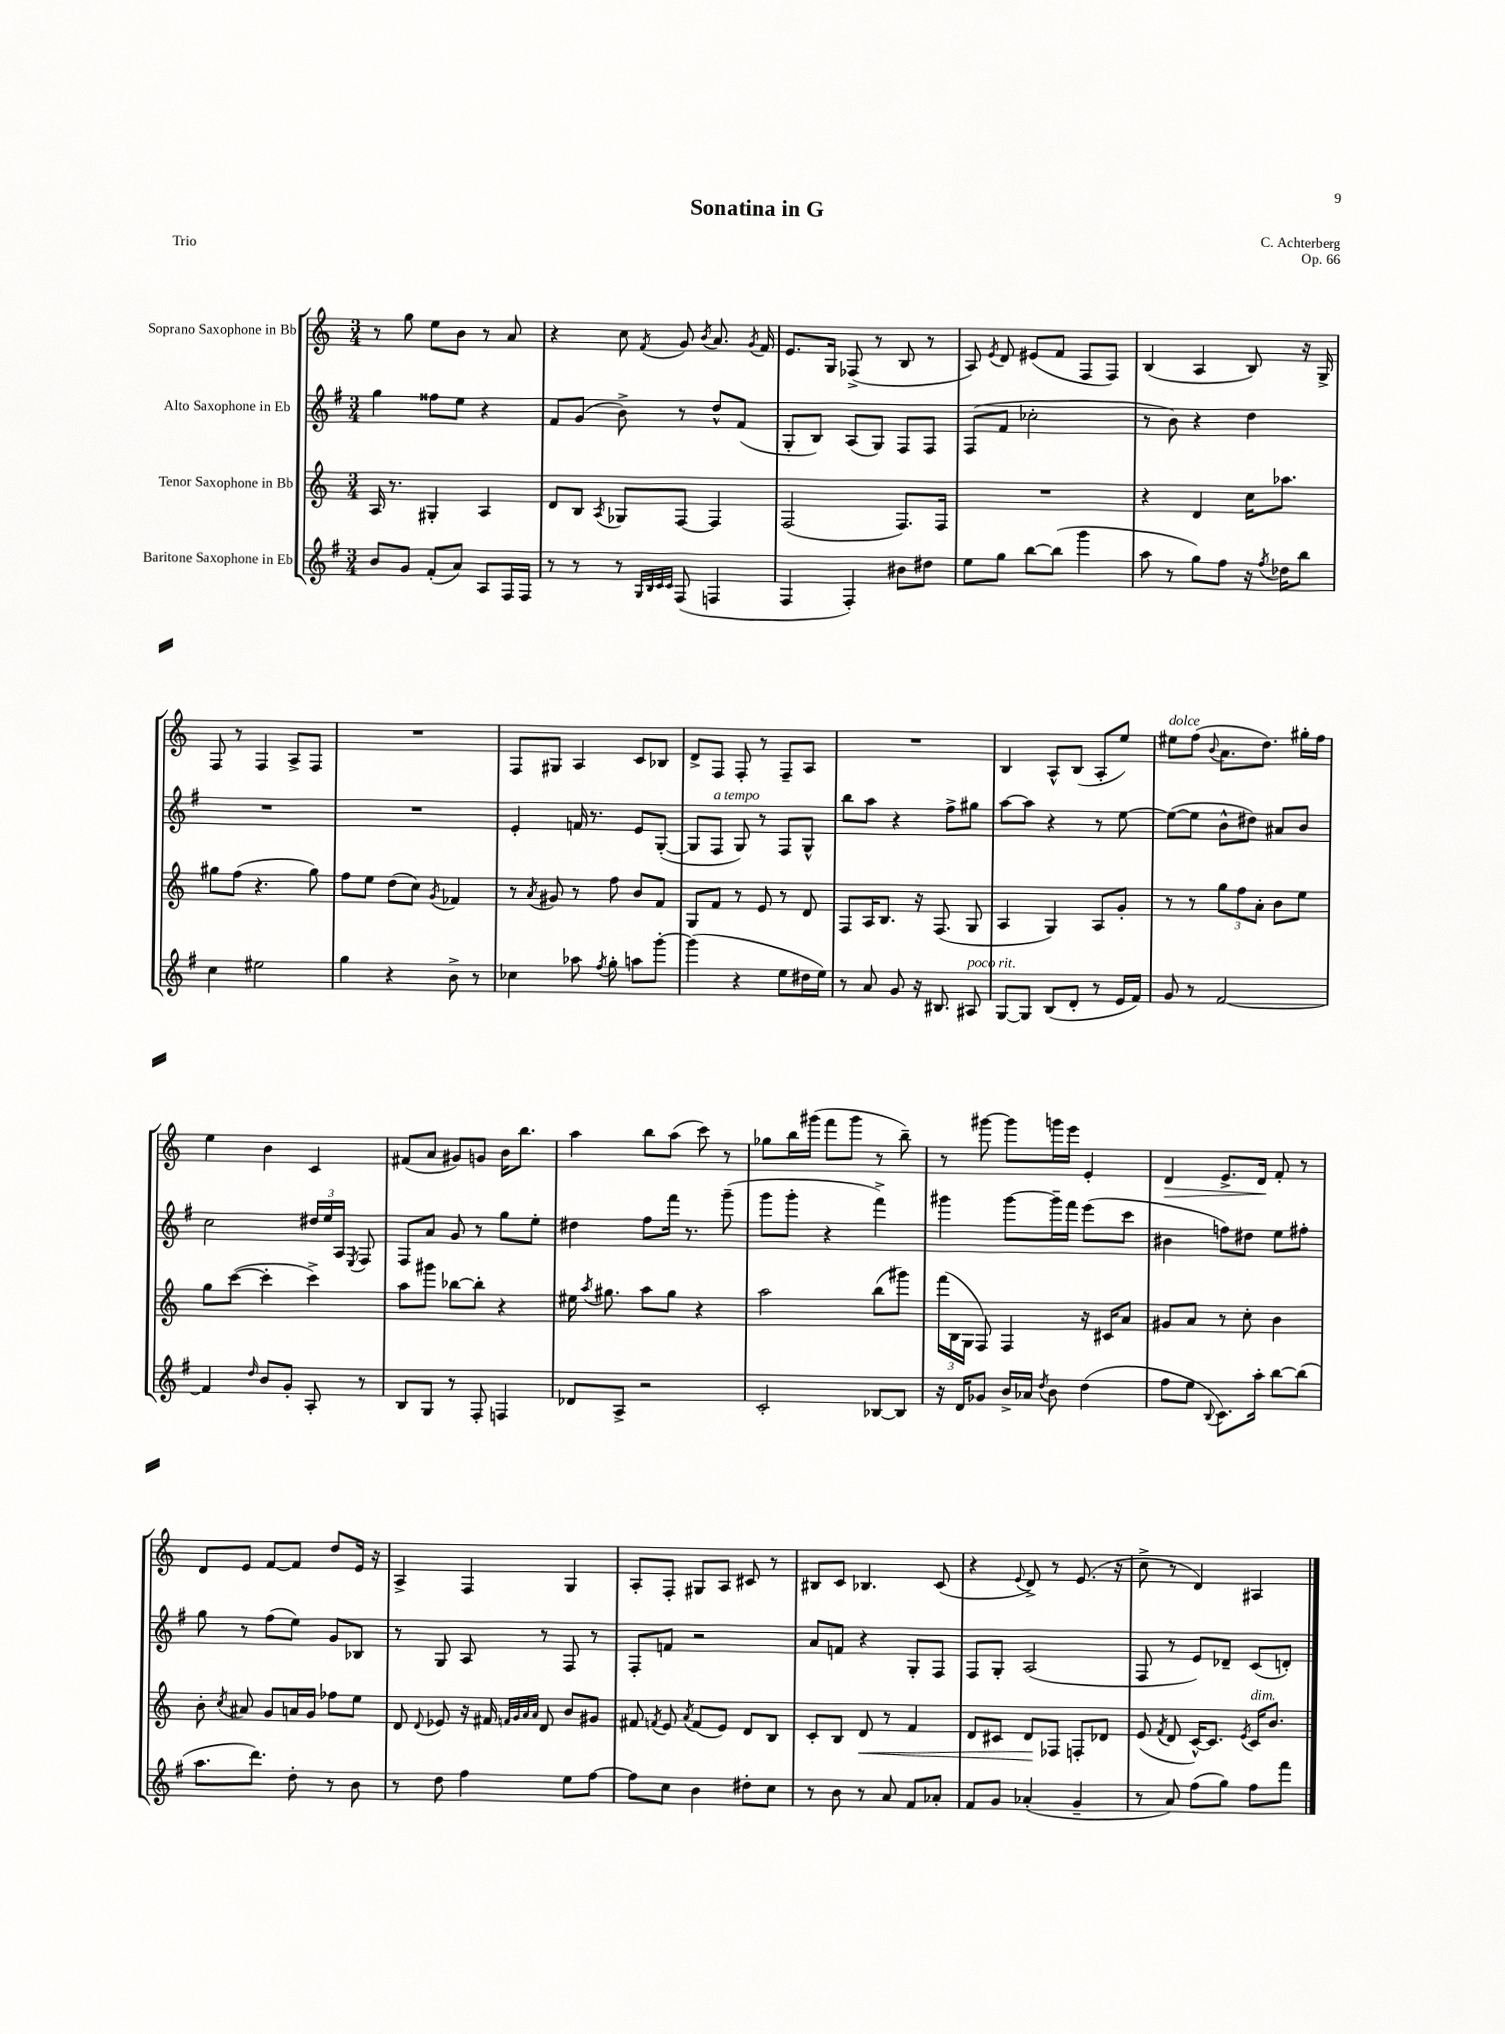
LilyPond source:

\header { title = "Sonatina in G" composer = "C. Achterberg" opus = "Op. 66" piece = "Trio" }
<<
\new StaffGroup <<
\new Staff = "s0" \with { instrumentName = "Soprano Saxophone in Bb" } {
    \clef treble \key c \major \numericTimeSignature \time 3/4
    \autoBeamOff r8 g''8 e''8[ b'8] r8 a'8 |
    r4 c''8 \acciaccatura { f'8 } g'8 \acciaccatura { b'8 } a'8. \acciaccatura { g'8 } f'16 |
    e'8.[ g16] fes8->( r8 b8 r8 |
    a8) \acciaccatura { e'8 } d'8 eis'8[( f'8] f8[ f8]) |
    b4( a4 b8) r16 g16-> |
    f8 r8 f4 a8[-> f8] |
    R2. |
    f8[ gis8] a4 c'8[ bes8] |
    d'8[-> f8] f8-. r8 f8[-- a8] |
    R2. |
    b4 a8[-^ b8]( a8[-. e''8]) |
    eis''8[^\markup { \italic "dolce" } f''8]( \appoggiatura { b'8 } a'8.[ d''8.]) gis''16[-. f''16] |
    e''4 b'4 c'4 |
    fis'8[( a'8] gis'8[) g'8] b'16[ b''8.] |
    a''4 b''8[ a''8]( c'''8) r8 |
    ges''8[ b''16 gis'''16]( f'''8[ gis'''8] r8 b''8--) |
    r8 gis'''8~ gis'''8[ g'''16 e'''16] e'4-. |
    d'4\> e'8.[-> d'16]\! f'8-. r8 |
    d'8[ e'8] f'8[~ f'8] d''8[ e'16] r16 |
    a4-> f4 g4 |
    a8[-. f8]-. gis8[ a8] cis'8 r8 |
    bis8[ c'8] bes4. c'8( |
    r4 \appoggiatura { e'8 } d'8->) r8 e'8.( r16 |
    c''8-> r8 d'4) ais4 \bar "|." |
}
\new Staff = "s1" \with { instrumentName = "Alto Saxophone in Eb" } {
    \clef treble \key g \major \numericTimeSignature \time 3/4
    \autoBeamOff g''4 fisis''8[ e''8] r4 |
    fis'8[ g'8]( b'8->) r8 d''8[-^ fis'8]( |
    g8[-. b8]) a8[( g8]) fis8[ fis8] |
    fis8[( fis'8] ces''2-. |
    r8 b'8) r4 d''4 |
    R2. |
    R2. |
    e'4-. f'16 r8. e'8[ g8]~-.( |
    g8[ fis8]^\markup { \italic "a tempo" } g8) r8 fis8[ g8]-^ |
    b''8[ a''8] r4 fis''8[-> gis''8] |
    a''8[~ a''8] r4 r8 e''8~ |
    e''8[~( e''8] b'8[-^ dis''8]) ais'8[ b'8] |
    c''2 \tuplet 3/2 { dis''16[ e''16 a16] } \acciaccatura { e8 } fis8 |
    fis8[ a'8] g'8 r8 g''8[ e''8]-. |
    dis''4 fis''8[ fis'''16] r8. g'''8--( |
    g'''8[ g'''8]-. r4 fis'''4->) |
    gis'''4 gis'''8[~ gis'''16-- fis'''16] e'''8[( c'''8] |
    bis'4 f''8[) dis''8] e''8[ fis''8]-. |
    g''8 r8 fis''8[( e''8]) g'8[ bes8] |
    r8 g8 a8 r8 fis8 r8 |
    fis8[-. f'8] r2 |
    a'8[ f'8] r4 g8[-. fis8] |
    fis8[ g8]-. a2( |
    fis8 r8 e'8[) des'8]-- c'8[( d'8]-.) \bar "|." |
}
\new Staff = "s2" \with { instrumentName = "Tenor Saxophone in Bb" } {
    \clef treble \key c \major \numericTimeSignature \time 3/4
    \autoBeamOff a16 r8. gis4-. a4 |
    d'8[ b8] \acciaccatura { a8 } ges8[ f8]~ f4 |
    f2( f8.[) f16] |
    R2. |
    r4 d'4 c''16[ aes''8.] |
    gis''8[ f''8]( r4. gis''8) |
    f''8[ e''8] d''8[( c''8]) \acciaccatura { g'8 } fes'4 |
    r8 \acciaccatura { a'8 } gis'8 r8 f''8 b'8[ f'8] |
    g8[ f'8] r8 e'8 r8 d'8 |
    f8[ a16 b8.] r16 f8.( g8 |
    a4 g4) a8[ g'8]-. |
    r8 r8 \tuplet 3/2 { g''8[ f''8 a'8]-. } b'8[ e''8] |
    g''8[ c'''8]~( c'''4-. c'''4->) |
    a''8[ gis'''8] bes''8[~ bes''8]-. r4 |
    eis''16 \acciaccatura { a''8 } gis''8. a''8[ gis''8] r4 |
    a''2 b''8[( gis'''8]) |
    \tuplet 3/2 { f'''16[( b16 g16] } f8) f4 r16 cis'16[ a'8] |
    gis'8[ a'8] r8 c''8-. b'4 |
    b'8-. \acciaccatura { c''8 } ais'8 g'8[ a'16 g'16] fes''8[ e''8] |
    d'8 \appoggiatura { d'8 } ees'8 r16 fis'16 \grace { f'32[ g'32 a'32 a'32] } d'8 b'8[ gis'8] |
    fis'8 \acciaccatura { f'8 } e'8 \acciaccatura { a'8 } f'8[( e'8]) d'8[ b8] |
    c'8[-. b8] d'8\< r8 f'4 |
    d'8[ cis'8] d'8[\! fes8] f8[-. des'8] |
    e'8( \acciaccatura { f'8 } d'8 c'16[~-^) c'8.] \acciaccatura { e'8 } c'16[^\markup { \italic "dim." } b'8.] \bar "|." |
}
\new Staff = "s3" \with { instrumentName = "Baritone Saxophone in Eb" } {
    \clef treble \key g \major \numericTimeSignature \time 3/4
    \autoBeamOff b'8[ g'8] fis'8[-.( a'8]) a8[ fis16 fis16] |
    r8 r8 r8 \grace { g32[ b32 c'32 c'32] } fis8( f4 |
    fis4 fis4-.) bis'8[ dis''8] |
    e''8[ g''8] b''8[~ b''8]( g'''4 |
    a''8 r8 g''8[) fis''8] r16 \acciaccatura { fis''8 } des''16[ b''8] |
    c''4 eis''2 |
    g''4 r4 b'8-> r8 |
    ces''4 aes''8 \acciaccatura { fis''8 } g''8-. a''8[ g'''8]~-. |
    g'''4( r4 e''8[ dis''16 e''16]) |
    r8 a'8 g'8 r16 bis8. ais8^\markup { \italic "poco rit." } |
    g8[~ g8] b8[( d'8]-. r8 e'16[ fis'16]) |
    g'8 r8 fis'2~ |
    fis'4 \grace { d''16 } b'8[ g'8]-. a8-. r8 |
    b8[ g8] r8 fis8-. f4 |
    des'8[ a8]-> r2 |
    c'2-. bes8[~ bes8] |
    r16 d'16[ ges'8] b'16[-> aes'16] \acciaccatura { d''8 } b'8 d''4( |
    fis''8[ e''8] \appoggiatura { b8 } c'8.[) a''16]-. b''8[~ b''8]( |
    a''8.[ d'''8.]) d''8-. r8 b'8 |
    r8 d''8 fis''4 e''8[ fis''8]~ |
    fis''8[ c''8] b'4 dis''8[-. c''8] |
    r8 b'8 r8 a'8 fis'8[ aes'8]-. |
    fis'8[ g'8] aes'4-.( g'4-- |
    r8 a'8) fis''8[( g''8]) fis''8[ fis'''8] \bar "|." |
}
>>
>>
\layout { \context { \Score \remove "Bar_number_engraver" } }
